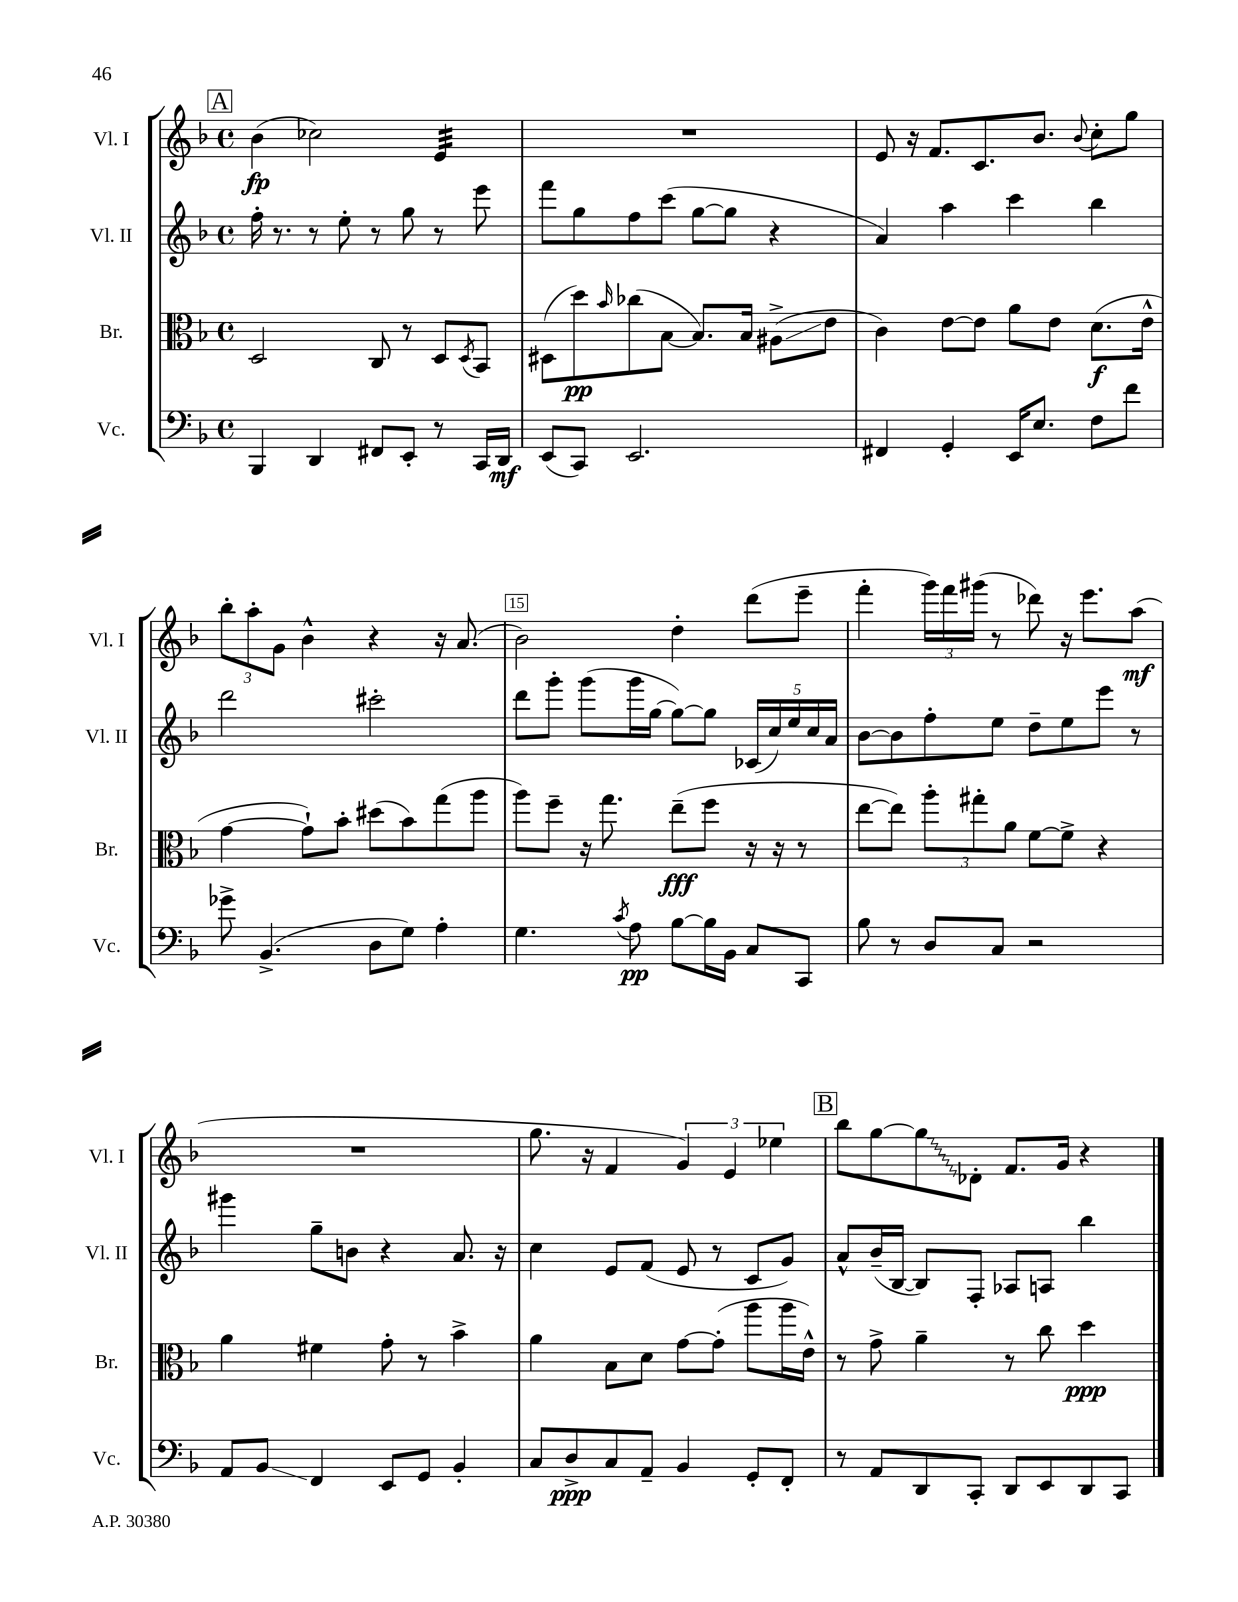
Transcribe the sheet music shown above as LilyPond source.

<<
\new StaffGroup <<
\new Staff = "s0" \with { instrumentName = "Vl. I" shortInstrumentName = "Vl. I" } {
    \clef treble \key f \major \defaultTimeSignature \time 4/4
    \mark \markup { \box "A" } bes'4\fp( ces''2) e'4:32 |
    R1 |
    e'8 r16 f'8. c'8. bes'8. \appoggiatura { bes'8 } c''8-. g''8 |
    \tuplet 3/2 { bes''8-. a''8-. g'8 } bes'4-^ r4 r16 a'8.( |
    bes'2) d''4-. d'''8( e'''8-- |
    f'''4-. \tuplet 3/2 { g'''16) f'''16 gis'''16( } r8 des'''8) r16 e'''8. a''8\mf( |
    R1 |
    g''8. r16 f'4 \tuplet 3/2 { g'4) e'4 ees''4 } |
    \mark \markup { \box "B" } bes''8 g''8~ \once \override Glissando.style = #'zigzag g''8\glissando des'8-. f'8. g'16 r4 \bar "|." |
}
\new Staff = "s1" \with { instrumentName = "Vl. II" shortInstrumentName = "Vl. II" } {
    \clef treble \key f \major \defaultTimeSignature \time 4/4
    \mark \markup { \box "A" } f''16-. r8. r8 e''8-. r8 g''8 r8 e'''8 |
    f'''8 g''8 f''8 c'''8( g''8~ g''8 r4 |
    a'4) a''4 c'''4 bes''4 |
    d'''2 cis'''2-. |
    d'''8 g'''8-. g'''8( g'''16 g''16~ g''8~) g''8 \tuplet 5/4 { ces'16( c''16) e''16 c''16 a'16 } |
    bes'8~ bes'8 f''8-. e''8 d''8-- e''8 e'''8 r8 |
    gis'''4 g''8-- b'8 r4 a'8. r16 |
    c''4 e'8 f'8( e'8 r8 c'8 g'8) |
    \mark \markup { \box "B" } a'8-^ bes'16--( bes16~ bes8) f8-. aes8 a8 bes''4 \bar "|." |
}
\new Staff = "s2" \with { instrumentName = "Br." shortInstrumentName = "Br." } {
    \clef alto \key f \major \defaultTimeSignature \time 4/4
    \mark \markup { \box "A" } d2 c8 r8 d8 \acciaccatura { d8 } bes,8 |
    dis8( d''8\pp) \grace { bes'16 } ces''8( bes8~ bes8.) bes16 ais8->\glissando( e'8 |
    c'4) e'8~ e'8 a'8 e'8 d'8.\f( e'16-^ |
    g'4~ g'8-!) bes'8-. dis''8( bes'8) g''8( a''8 |
    a''8) f''8-- r16 g''8. e''8--\fff( f''8 r16 r16 r8 |
    e''8~ e''8) \tuplet 3/2 { a''8-. gis''8-. a'8 } f'8~ f'8-> r4 |
    a'4 fis'4 g'8-. r8 bes'4-> |
    a'4 bes8 d'8 g'8~ g'8-.( a''8 a''16 e'16-^) |
    \mark \markup { \box "B" } r8 g'8-> a'4-- r8 c''8 d''4\ppp \bar "|." |
}
\new Staff = "s3" \with { instrumentName = "Vc." shortInstrumentName = "Vc." } {
    \clef bass \key f \major \defaultTimeSignature \time 4/4
    \mark \markup { \box "A" } bes,,4 d,4 fis,8 e,8-. r8 c,16 d,16\mf |
    e,8( c,8) e,2. |
    fis,4 g,4-. e,16 e8. f8 f'8 |
    ges'8-> bes,4.->( d8 g8) a4-. |
    g4. \acciaccatura { c'8 } a8\pp bes8~ bes16 bes,16 c8 c,8 |
    bes8 r8 d8 c8 r2 |
    a,8 bes,8\glissando f,4 e,8 g,8 bes,4-. |
    c8 d8->\ppp c8 a,8-- bes,4 g,8-. f,8-. |
    \mark \markup { \box "B" } r8 a,8 d,8 c,8-. d,8 e,8 d,8 c,8 \bar "|." |
}
>>
>>
\layout { \context { \Score currentBarNumber = #11 \override BarNumber.break-visibility = ##(#f #t #t) barNumberVisibility = #(every-nth-bar-number-visible 5) \override BarNumber.stencil = #(make-stencil-boxer 0.1 0.3 ly:text-interface::print) } }
